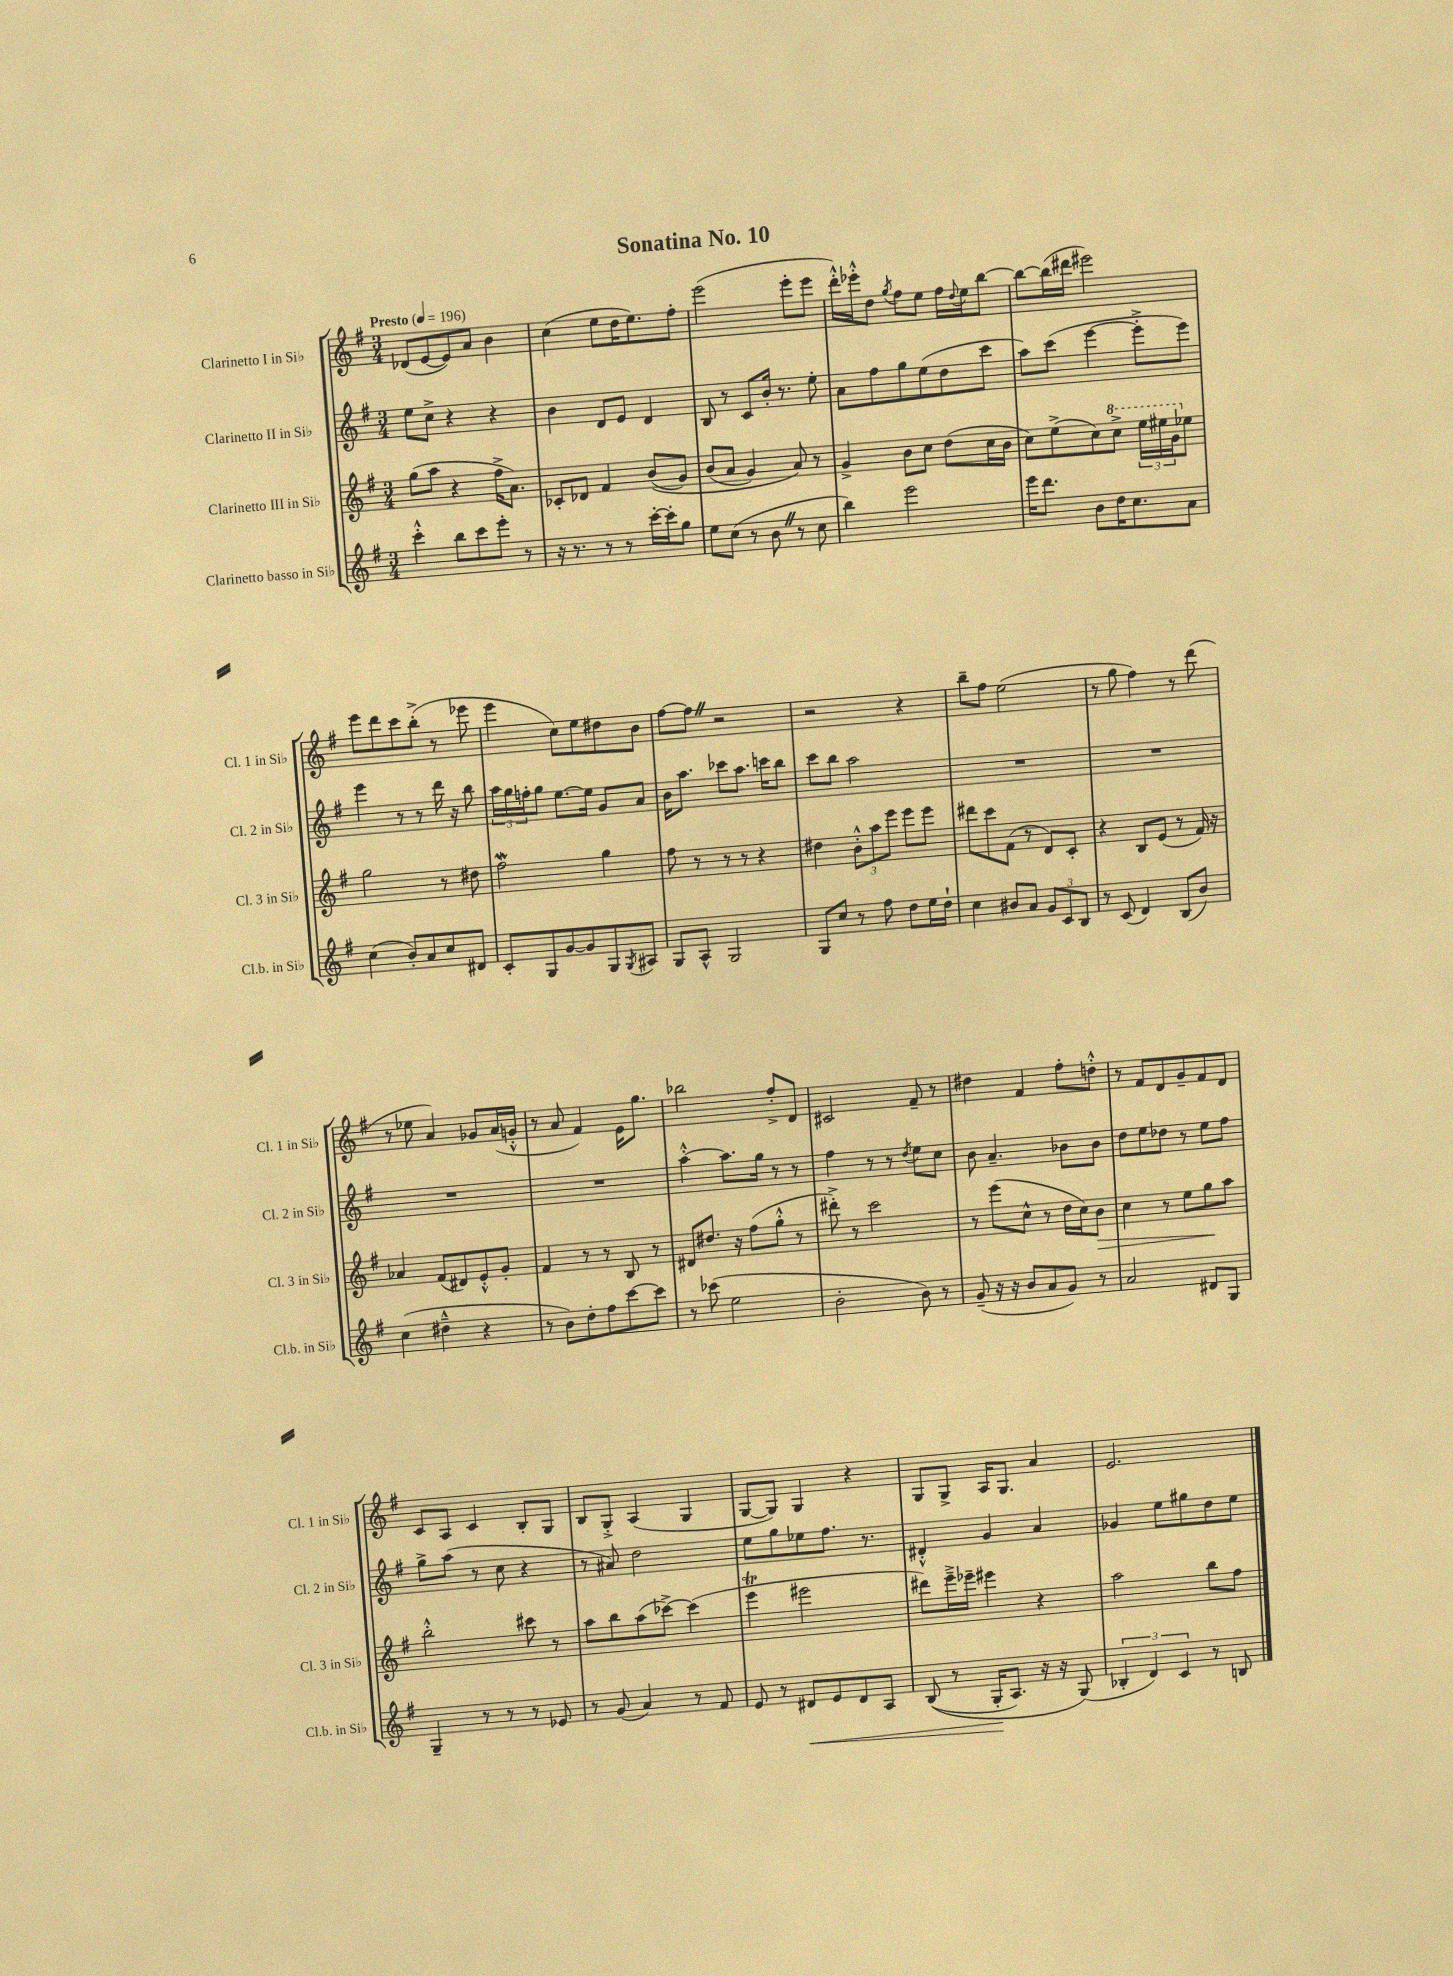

**kern	**kern	**kern	**kern
*staff4	*staff3	*staff2	*staff1
*clefG2	*clefG2	*clefG2	*clefG2
*k[f#]	*k[f#]	*k[f#]	*k[f#]
*M3/4	*M3/4	*M3/4	*M3/4
*MM196	*MM196	*MM196	*MM196
4ccc'^^	(8gg	8ee	(8d-
.	8aa	8cc^	[8e
8bb	4r	4r	8e])
8ccc	.	.	8a
8eee'	16ff#^	4r	4b
.	8.a)	.	.
8r	.	.	.
=	=	=	=
16r	8c-'	4b	(4cc
8.r	.	.	.
.	8d-	.	.
8r	4f#	8d	8ee
8r	.	8e	16dd
.	.	.	8.ee)
[16ccc'	&((8b	4d	.
16ccc']	.	.	.
8gg	8g)	.	8ff#'
=	=	=	=
8ee	(8b	8B	(2eee
(8cc	8a	8r	.
8r	4g)	8c	.
8b	.	16b'	.
.	.	8.r	.
8r	8a&)	.	8eee'
8cc	8r	8ee'	8eee
=	=	=	=
4bb)	4g^	8a	16ddd'^^)
.	.	.	16eee-'^^
.	.	8ff#	8dd
.	.	.	8qgg
2eee	8b	8gg	8ff#
.	8cc	(8ee	8ee
.	(8dd	8dd	16ff#
.	.	.	8qqdd
.	.	.	16ee
.	16cc	8ccc	[8bb
.	16b	.	.
=	=	=	=
16eee	8cc)	8aa)	8bb_
8.ddd	.	.	.
.	(8ee^	(8ccc	(16bb]
.	.	.	16ddd#
8b	8cc)	[4eee	2eee#)
16dd	8ccc^	.	.
8.cc	.	.	.
.	24eee	8eee'^]	.
.	24eee#	.	.
.	24gg	.	.
8a	8ee-	8eee)	.
=	=	=	=
(4cc	2gg	4eee	8eee
.	.	.	8ddd
8b')	.	8r	8ccc
8a	.	8r	(8bb'^
8cc	8r	16ddd	8r
.	.	16r	.
8d#	8dd#	8bb	8eee-
=	=	=	=
8c'	2ff#	24aa	4eee
.	.	24gg	.
.	.	24ff'	.
8G	.	8gg	.
[8g	.	[8.ee	8cc)
8g]	.	.	8ee
.	.	16ee]	.
8G	4gg	8g	8dd#
8qG	.	.	.
8A#	.	8a	8b
=	=	=	=
8G	8ff#	16b	[8ff#
.	.	8.aa	.
8A^^	8r	.	8ff#]
2G	8r	8ccc-	2r
.	8r	8.aa	.
.	4r	.	.
.	.	16ccc	.
.	.	8bb	.
=	=	=	=
8G	4dd#	8ccc	2r
8cc	.	8bb	.
8r	12b'^^	2aa	.
.	12aa	.	.
8ff#	.	.	.
.	12eee	.	.
8dd	8eee	.	4r
16ee	8eee	.	.
16dd`	.	.	.
=	=	=	=
4cc	8ddd#	2.r	8bb~
.	8ccc	.	8ff#
8b#	(8f#	.	(2ee
8a	8r	.	.
12g	8d)	.	.
12c	.	.	.
.	8c'	.	.
12B	.	.	.
=	=	=	=
8r	4r	2.r	8r
(8c	.	.	8gg
4d)	8B	.	4ff#)
.	(8e	.	.
(8B	8r	.	8r
8b)	16f#)	.	(8ddd
.	16r	.	.
=	=	=	=
(4cc	4a-	2.r	8r
.	.	.	8ee-
4dd#~^^	(8f#	.	4a)
.	8d#)	.	.
4r	8e'^^	.	8g-
.	8g'	.	(16a
.	.	.	16g'^^
=	=	=	=
8r	4f#	2.r	8r
8b)	.	.	8a
8dd'	8r	.	4f#)
8ff#	8r	.	.
[8ccc	8B	.	16e
.	.	.	8.gg
8ccc]	8r	.	.
=	=	=	=
8r	8d#	[4aa'^^	2bb-
(8ccc-	8.dd#	.	.
2ee	.	8.aa]	.
.	16r	.	.
.	(8ff#	.	.
.	.	16gg	.
.	8gg'^^	8r	8ff#'^
.	8r	8r	8d
=	=	=	=
2b'	8ddd#'^)	4ff#	2c#
.	8r	.	.
.	2ccc	8r	.
.	.	8r	.
.	.	8qdd	.
8b)	.	8ee	8f#~
8r	.	8cc	8r
=	=	=	=
(8g~	8r	8b	4dd#
16r	(8eee	4.a~	.
16r	.	.	.
8b	8cc^^	.	4f#
8a	8r	.	.
8g)	16dd	8b-	8ff#'
.	16cc)	.	.
8r	8b	8b-	8dd'^^
=	=	=	=
2a	4cc	8dd	8r
.	.	8ee	8f#
.	8r	8dd-	8d
.	8ee	8r	8g~
8d#	8gg	8ee	8f#
8G	8aa	8ff#	8d
=	=	=	=
4G~	2bb'^^	8gg^	8c
.	.	(8aa	8A
8r	.	8r	4c
8r	.	8cc	.
8r	8ccc#	4r	8B'
8e-	8r	.	8G
=	=	=	=
8r	8aa	8r	8B
(8g	8bb	8a#)	8G'^
4a)	(8aa	2dd	(4A
.	[8ccc-^)	.	.
8r	(4ccc-]	.	4G
8f#	.	.	.
=	=	=	=
8e	4eee	8ee	[8G
8r	.	8gg	8G])
8d#	2eee#	8ee-	4G
8e	.	8.ff#	.
8d#	.	.	4r
.	.	8.r	.
8A	.	.	.
=	=	=	=
&((8B	8ddd#)	4d#'^^	8G
8r	16eee~^	.	8G^
.	16eee-~	.	.
16G'	4eee#	4g	16A
8.A)	.	.	8.G
16r	4r	4a	4a
16r	.	.	.
(8G&)	.	.	.
=	=	=	=
6B-'	2aa	4g-	2.e
6d)	.	.	.
.	.	8ee	.
6c	.	.	.
.	.	8gg#	.
8r	8bb	8dd	.
8B	8ff#	8ee	.
==	==	==	==
*-	*-	*-	*-
